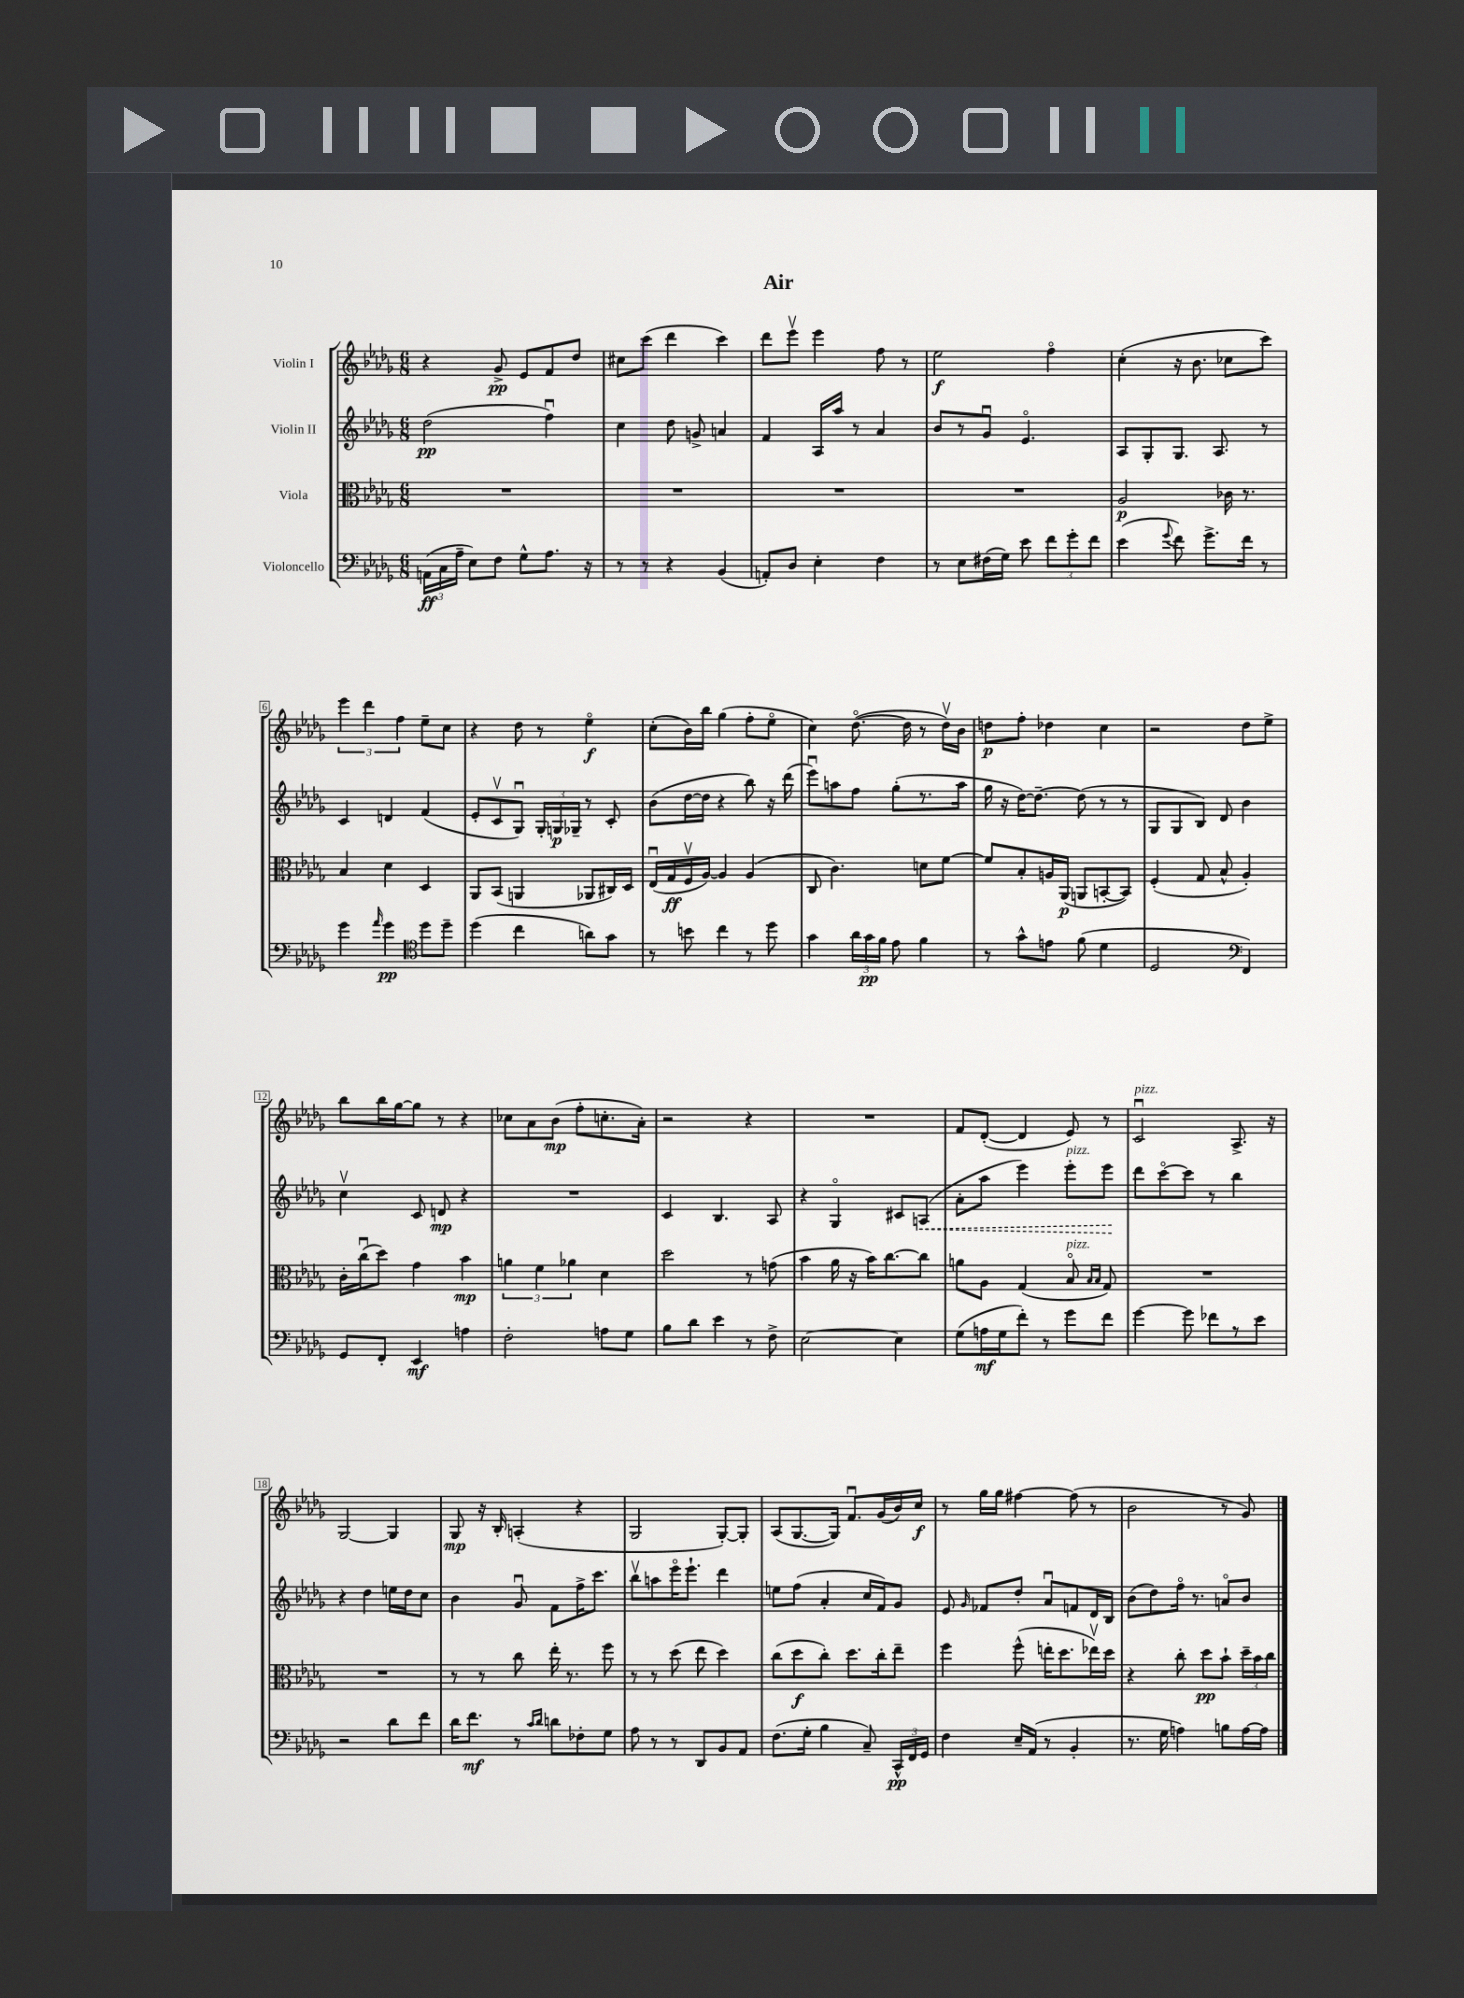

**kern	**kern	**kern	**kern
*staff4	*staff3	*staff2	*staff1
*clefF4	*clefC3	*clefG2	*clefG2
*k[b-e-a-d-g-]	*k[b-e-a-d-g-]	*k[b-e-a-d-g-]	*k[b-e-a-d-g-]
*M6/8	*M6/8	*M6/8	*M6/8
(24AA	2.r	(2dd-	4r
24C	.	.	.
24A-~	.	.	.
8E-)	.	.	.
8F	.	.	8g-^
8G-^^	.	.	8e-
8.A-	.	4ffu)	8f
.	.	.	8dd-
16r	.	.	.
=	=	=	=
8r	2.r	4cc	8cc#
8r	.	.	(8ccc
4r	.	8dd-	4ddd-
.	.	8g^	.
(4BB-	.	4a	4ccc)
=	=	=	=
8AA')	2.r	4f	8ddd-
8D-	.	.	8eee-v
4E-'	.	16A-	4eee-
.	.	16aa-	.
.	.	8r	.
4F	.	4a-	8ff
.	.	.	8r
=	=	=	=
8r	2.r	8b-	2ee-
8E-	.	8r	.
(16F#	.	8g-u	.
16G-)	.	.	.
8e-	.	4.e-o	.
12f	.	.	4ffo
12g-'	.	.	.
12f	.	.	.
=	=	=	=
(4e-	2A-	8A-	(4cc'
.	.	8G-'	.
8qqg-	.	.	.
8f)	.	8.G-	16r
.	.	.	8.b-
8.g-^	.	.	.
.	.	8.A-	.
.	16c-	.	8cc-
16f	8.r	.	.
8r	.	8r	8ccc)
=	=	=	=
4g-	4B-	4c	6eee-
.	.	.	6ddd-
16qqa-	.	.	.
4g-	4d-	4d	.
.	.	.	6ff
*clefC4	*	*	*
8dd-	4D-	(4f	8ee-~
8dd-~	.	.	8cc
=	=	=	=
(4dd-	8AA-	8e-'	4r
.	(8BB-	8cv	.
4cc	4AA	8G-u)	8dd-
.	.	24G-'	8r
.	.	24G	.
.	.	24G-~	.
8a)	8AA-	8r	4ee-o
8g-	16C#)	8c'	.
.	16D-	.	.
=	=	=	=
8r	(16E-u	(8b-	(8cc'
.	16G-	.	.
8b	16Fv	[16dd-	16b-)
.	[16A-)	16dd-]	16bb-
4cc	4A-]	4r	(4gg-
8r	(4A-	8bb-)	8ff'
8dd-	.	16r	8ee-o
.	.	(16ddd-	.
=	=	=	=
4g-	8C	8eee-u)	4cc)
.	4.c)	8aa	.
24a-	.	8ff	([8.dd-o
24g-	.	.	.
24f	.	.	.
8e-	.	(8gg-'	.
.	.	.	16dd-]
4f	8d	8.r	8r
.	[8f	.	16dd-v)
.	.	16aa	16b-
=	=	=	=
8r	8f]	16gg-	8dd
.	.	16r	.
8g-^^	8B-'	[16dd-)	8ff'
.	.	8.dd-~_	.
8e	16A	.	4dd-
.	(16AA-	.	.
(8f	8AA	(8dd-]	.
4d-	[8BB'	8r	4cc
.	8BB])	8r	.
=	=	=	=
2D-	(4F'	8G-	2r
.	.	8G-	.
.	8G-	8B-)	.
.	8B-^^	8d-	.
*clefF4	*	*	*
4FF)	4A-')	4b-	8dd-
.	.	.	8ee-^
=	=	=	=
8GG-	16c'	4ccv	8bb-
.	(16ccu	.	.
8FF'	8dd-)	.	16bb-
.	.	.	[16gg-
4EE-	4g-	8c	8gg-]
.	.	8d	8r
4A	4b-	4r	4r
=	=	=	=
2F'	6a	2.r	8cc-
.	.	.	8a-
.	6f	.	.
.	.	.	(8b-
.	6a-	.	.
.	.	.	8ff'
8A	4d-	.	8.cc'
8G-	.	.	.
.	.	.	16a-')
=	=	=	=
8B-	2dd-	4c	2r
8d-	.	.	.
4e-	.	4.B-	.
8r	8r	.	4r
8F^	(8g	8A-	.
=	=	=	=
[2E-	4b-	4r	2.r
.	16a-	4G-o	.
.	16r	.	.
.	16b-)	.	.
.	[8.cc	.	.
4E-]	.	8c#	.
.	8cc]	(8A	.
=	=	=	=
(8G-	8a	8a-'	8f
16A	8A-	8aa-	([8d-'
16G-	.	.	.
8f')	(4G-	4eee-)	4d-]
8r	.	.	.
8g-	8B-o	8eee-'	8e-)
.	16qqB-	.	.
.	16qqB-	.	.
8f	8G-)	8eee-	8r
=	=	=	=
[4g-	2.r	8ddd-	2cu
.	.	[8ccco	.
8g-]	.	8ccc]	.
8f-	.	8r	.
8r	.	4bb-	8.A-^
8e-	.	.	.
.	.	.	16r
=	=	=	=
2r	2.r	4r	[2G-
.	.	4dd-	.
8d-	.	16ee	4G-]
.	.	16dd-	.
8f	.	8cc	.
=	=	=	=
16d-	8r	4b-	8G-
8.f	.	.	.
.	8r	.	16r
.	.	.	16B-'
8r	8cc	8g-u	(4A'
16qqc	.	.	.
16qqd-	.	.	.
8d	16ee-'	8f	.
.	8.r	.	.
8F-'	.	16ff^	4r
.	.	8.ccc	.
8G-	8ff	.	.
=	=	=	=
8A-	8r	8bb-v	2G-
8r	8r	8aa	.
8r	(8dd-	16eee-o	.
.	.	8.eee-`	.
8DD-	8ee-	.	.
8BB-	4dd-)	4ddd-	[8G-')
8AA-	.	.	8G-']
=	=	=	=
(8.F	(8cc	8ee	(8A-
.	8dd-	(8ff	[8.G-
16G-'	.	.	.
4B-	8cc')	4a-'	.
.	.	.	16G-])
.	8.dd-	.	8.fu
8C~)	.	16cc	.
.	16cc'	16f)	(16g-
24CC^^	8ee-~	8g-	16b-)
24FF	.	.	.
.	.	.	16cc
24GG-	.	.	.
=	=	=	=
4F	4ff	8e-	8r
.	.	16qqg-	.
.	.	8f-	16gg-
.	.	.	16gg-
16E-~	(8ff^^	8dd-'	[4ff#
(16AA-	.	.	.
8r	16ee'	8a-u	.
.	8.dd-	.	.
4BB-'	.	8f	(8ff#]
.	16ee-v)	16d-	8r
.	16dd-	16B-	.
=	=	=	=
8.r	4r	(8b-	2b-
.	.	8dd-)	.
16G-	.	.	.
4A)	8cc'	16ffo	.
.	.	8.r	.
.	8dd-	.	.
8B	8b-`	8ao	8r
[16A	24dd-~	8b-	8g-)
.	24b-	.	.
16A]	.	.	.
.	24cc	.	.
==	==	==	==
*-	*-	*-	*-
